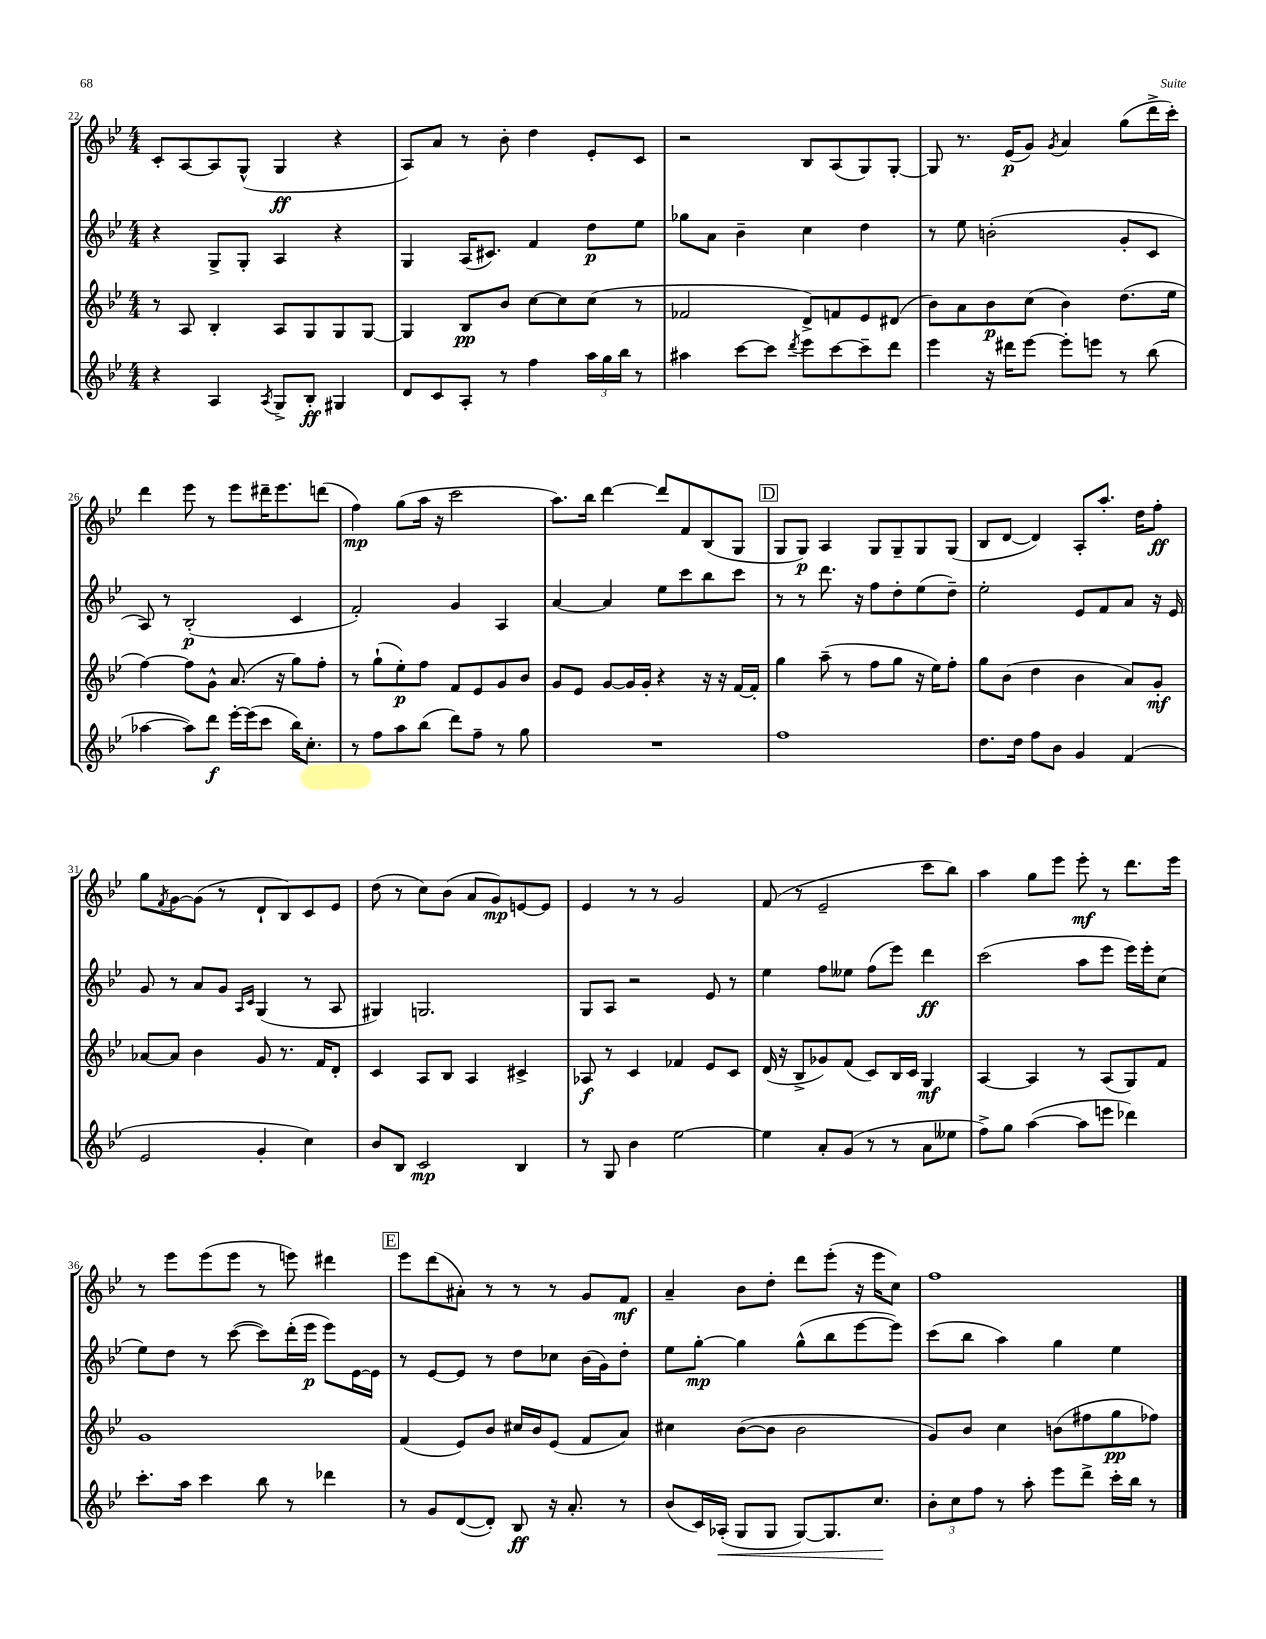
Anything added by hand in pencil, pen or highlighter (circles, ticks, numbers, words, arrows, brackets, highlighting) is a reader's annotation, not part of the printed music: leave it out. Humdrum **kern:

**kern	**kern	**kern	**kern
*staff4	*staff3	*staff2	*staff1
*clefG2	*clefG2	*clefG2	*clefG2
*k[b-e-]	*k[b-e-]	*k[b-e-]	*k[b-e-]
*M4/4	*M4/4	*M4/4	*M4/4
4r	8r	4r	8c'
.	8A	.	[8A
4A	4B-'	8G^	8A]
.	.	8G'	(8G^^
8qA	.	.	.
8G^	8A	4A	4G
8B-'	8G	.	.
4G#	8G	4r	4r
.	[8G	.	.
=	=	=	=
8d	4G]	4G	8A)
8c	.	.	8a
8A'	8B-	(16A	8r
.	.	8.c#)	.
8r	8b-	.	8b-'
4ff	[8cc	4f	4dd
.	8cc]	.	.
24aa	(8cc	8dd	8e-'
24gg	.	.	.
24bb-	.	.	.
8r	8r	8ee-	8c
=	=	=	=
4aa#	2f-	8gg-	2r
.	.	8a	.
[8ccc	.	4b-~	.
8ccc]	.	.	.
8qddd	.	.	.
8eee-	8d^)	4cc	8B-
[8ccc	8f	.	(8A
8ccc~]	8e-	4dd	8G)
8ddd	(8d#	.	[8G'
=	=	=	=
4eee-	8b-)	8r	8G]
.	8a	8ee-	8.r
16r	8b-	(2b'	.
16ddd#	.	.	(16e-
[8eee-	(8cc	.	8g)
.	.	.	8qg
8eee-']	4b-)	.	4a
8eee	.	.	.
8r	(8.dd	8g'	(8gg
(8bb-	.	8c	16ddd^
.	16ee-	.	16ccc')
=	=	=	=
[4aa-	[4ff)	8A)	4ddd
.	.	8r	.
8aa-])	8ff]	(2B-'	8eee-
8ddd	8g^^	.	8r
[16eee-'	(8.a	.	8eee-
(16eee-]	.	.	.
8ccc	.	.	16ddd#~
.	16r	.	8.eee-
16bb-)	8gg)	4c	.
8.cc'	.	.	.
.	8ff'	.	(8ddd
=	=	=	=
8r	8r	2f')	4ff)
8ff	(8gg`	.	.
8aa	8ee-')	.	(8gg
(8bb-	8ff	.	16aa
.	.	.	16r
8ddd)	8f	4g	2ccc
8ff~	8e-	.	.
8r	8g	4A	.
8gg	8b-	.	.
=	=	=	=
1r	8g	[4a	8.aa)
.	8e-	.	.
.	.	.	16bb-
.	[8g	4a]	[4ddd
.	16g]	.	.
.	16g'	.	.
.	4r	8ee-	8ddd]
.	.	8ccc	8f
.	16r	8bb-	(8B-
.	16r	.	.
.	[16f	8ccc	8G
.	16f']	.	.
=	=	=	=
1ff	4gg	8r	8G
.	.	8r	8G)
.	(8aa~	8.ddd	4A
.	8r	.	.
.	.	16r	.
.	8ff	8ff	8G
.	8gg	8dd'	8G~
.	16r	(8ee-	8G
.	16ee-)	.	.
.	8ff'	8dd~)	(8G
=	=	=	=
8.dd	8gg	2ee-'	8B-
.	(8b-	.	[8d
16dd	.	.	.
8ff	4dd	.	4d])
8b-	.	.	.
4g	4b-	8e-	8A'
.	.	8f	8.aa'
(4f	8a)	8a	.
.	.	.	16dd
.	8g'	16r	8ff'
.	.	16e-	.
=	=	=	=
2e-	[8a-	8g	8gg
.	.	.	8qf
.	8a-]	8r	[8g
.	4b-	8a	(8g]
.	.	8g	8r
.	.	16qqA	.
.	.	16qqc	.
4g'	8g	(4G	8d`
.	8.r	.	8B-)
4cc)	.	8r	8c
.	16f	.	.
.	8d'	8A	8e-
=	=	=	=
8b-	4c	4G#)	(8dd
8B-	.	.	8r
2c	8A	2.G	8cc)
.	8B-	.	(8b-
.	4A	.	8a
.	.	.	8g)
4B-	4c#^	.	[8e
.	.	.	8e]
=	=	=	=
8r	8A-	8G	4e-
8G	8r	8A	.
4b-	4c	2r	8r
.	.	.	8r
[2ee-	4f-	.	2g
.	8e-	8e-	.
.	8c	8r	.
=	=	=	=
4ee-]	(16d	4ee-	(8f
.	16r	.	.
.	8B-^	.	8r
8a'	8g-)	8ff	2e-~
(8g	(8f	8ee--	.
8r	8c)	(8ff	.
8r	16B-	8eee-)	.
.	16c	.	.
8a	4G	4ddd	8ccc
8ee--	.	.	8bb-)
=	=	=	=
8ff^)	[4A	(2ccc	4aa
8gg	.	.	.
([4aa	4A]	.	8gg
.	.	.	8eee-
8aa]	8r	8aa	8eee-'
8eee	(8A	8eee-	8r
4ddd-)	8G)	16eee-)	8.ddd
.	.	16eee-'	.
.	8f	(8cc	.
.	.	.	16eee-
=	=	=	=
8.ccc'	1g	8ee-)	8r
.	.	8dd	8eee-
16aa	.	.	.
4ccc	.	8r	(8eee-
.	.	([8ccc	8eee-
8bb-	.	8ccc])	8r
8r	.	(16ddd'	8eee)
.	.	16eee-	.
4ddd-	.	8eee-)	4ddd#
.	.	[16e-	.
.	.	16e-]	.
=	=	=	=
8r	(4f	8r	8eee-
8g	.	[8e-	(8ddd
([8d	8e-)	8e-]	8a#')
8d'])	8b-	8r	8r
8B-	16cc#	8dd	8r
.	16b-	.	.
16r	(8e-	8cc-	8r
8.a'	.	.	.
.	8f	(16b-	8g
.	.	16g)	.
8r	8a)	8dd'	8f
=	=	=	=
(8b-	4cc#	8ee-	4a~
16c)	.	[8gg'	.
(16A-'	.	.	.
8G	([8b-	4gg]	8b-
8G	8b-]	.	8dd'
[8G)	2b-	(8gg^^	8ddd
8.G]	.	8bb-	(8eee-'
.	.	[8eee-	16r
8.cc	.	.	16eee-
.	.	8eee-])	8cc)
=	=	=	=
12b-'	8g)	(8ccc	1ff
12cc	.	.	.
.	8b-	8bb-	.
12ff	.	.	.
8r	4cc	4aa)	.
8aa'	.	.	.
8eee-	(8b	4gg	.
8ddd^	8ff#	.	.
16ccc'	8gg	4ee-	.
16bb-	.	.	.
8r	8ff-)	.	.
==	==	==	==
*-	*-	*-	*-
